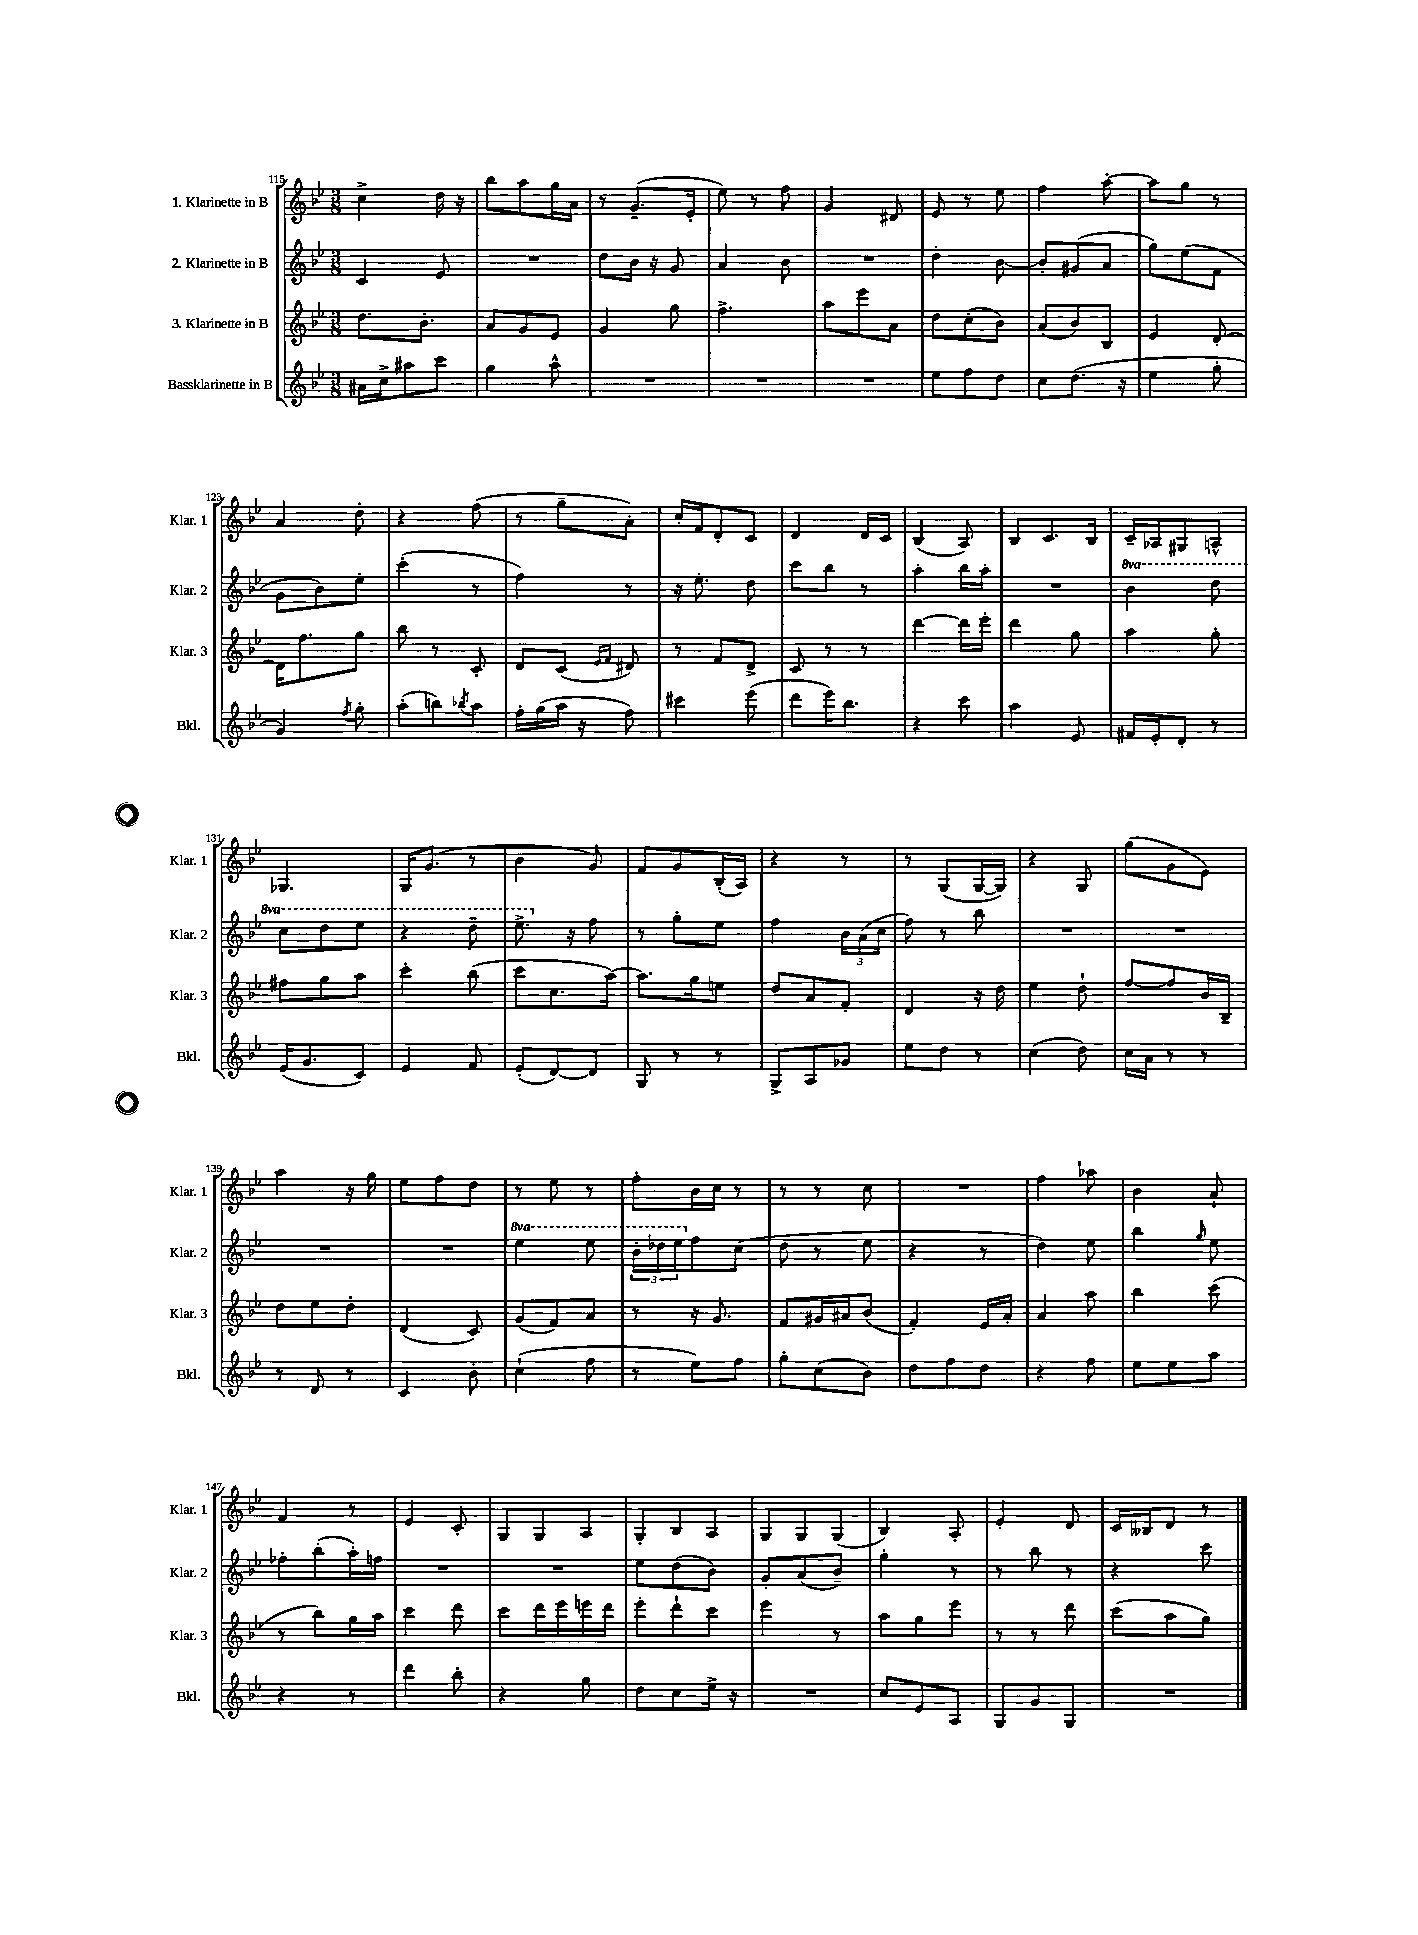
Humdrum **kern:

**kern	**kern	**kern	**kern
*staff4	*staff3	*staff2	*staff1
*clefG2	*clefG2	*clefG2	*clefG2
*k[b-e-]	*k[b-e-]	*k[b-e-]	*k[b-e-]
*M3/8	*M3/8	*M3/8	*M3/8
16a#	8.dd	4c	4cc^
16cc^	.	.	.
8aa#	.	.	.
.	8.b-'	.	.
8ccc	.	8e-	16dd
.	.	.	16r
=	=	=	=
4gg	8a	4.r	8bb-
.	8g	.	8aa
8aa^^	8e-	.	16gg
.	.	.	16a
=	=	=	=
4.r	4g	8dd	8r
.	.	16b-	(8.g~
.	.	16r	.
.	8gg	8g	.
.	.	.	16e-'
=	=	=	=
4.r	4.ff^	4a	8ee-)
.	.	.	8r
.	.	8b-	8ff
=	=	=	=
4.r	8aa	4.r	4g
.	8eee-	.	.
.	8a	.	8d#
=	=	=	=
8ee-	8dd	4dd'	8e-
8ff	(8cc'	.	8r
8dd	8b-)	[8b-	8ee-
=	=	=	=
8cc	(8a	8b-']	4ff
(8.dd	8b-)	(8g#	.
.	8B-	8a	[8aa'
16r	.	.	.
=	=	=	=
4ee-	4e-	8gg)	8aa]
.	.	(8ee-	8gg
8gg'	[8d'	8f	8r
=	=	=	=
4g)	16d]	8g	4a
.	8.ff	.	.
.	.	8b-)	.
8qff	.	.	.
8gg'	8gg	8ee-'	8dd'
=	=	=	=
(8aa'	8bb-	(4ccc'	4r
8bb)	8r	.	.
8qbb-	.	.	.
8aa	8c'	8r	(8ff
=	=	=	=
16ff'	8d	4ff)	8r
(16gg	.	.	.
16aa	(8c	.	8gg~
16r	.	.	.
.	16qqe-	.	.
.	16qqf	.	.
8ff)	8d#)	8r	8a')
=	=	=	=
4ccc#	8r	16r	16cc'
.	.	8.ee-'	16f
.	8f	.	8d'
(8eee-	8d^	8dd	8c
=	=	=	=
8ddd	8c	8ccc	4d
16eee-)	8r	8bb-	.
8.bb-	.	.	.
.	8r	8r	16d
.	.	.	16c
=	=	=	=
4r	[4ddd	4aa'	(4B-
8ccc	16ddd]	16bb-	8A)
.	16eee-'	16aa'	.
=	=	=	=
4aa	4ddd	4.r	8B-
.	.	.	8.c
8e-	8gg	.	.
.	.	.	16B-
=	=	=	=
16f#	4aa	4bb-	16c~
16e-'	.	.	16A-
8d'	.	.	8G#
8r	8gg'	8ddd	8A^^
=	=	=	=
(16e-	8ff#	8ccc	4.G-
8.g	.	.	.
.	8gg	8ddd	.
8c)	8aa	8eee-	.
=	=	=	=
4e-	4ccc'	4r	16G
.	.	.	(8.g
8f	(8bb-	8ddd~	8r
=	=	=	=
(8e-'	8ccc	8.eee-^	4b-
[8d)	8.cc	.	.
.	.	16r	.
8d]	.	8ff	8g)
.	[16aa)	.	.
=	=	=	=
8G	8.aa]	8r	8f
8r	.	8gg'	8g
.	16gg	.	.
8r	8ee	8ee-	(16B-'
.	.	.	16A)
=	=	=	=
8G^	8dd	4ff	4r
8A	8a	.	.
8g-	8f'	24b-	8r
.	.	(24a	.
.	.	24cc	.
=	=	=	=
8ee-	4d	8ff)	8r
8dd	.	8r	(8G
8r	16r	8bb-	[16G
.	16dd	.	16G])
=	=	=	=
(4cc	4ee-	4.r	4r
8dd)	8dd`	.	8G
=	=	=	=
16cc	[8ff	4.r	(8gg
16a	.	.	.
8r	8ff]	.	8g
8r	16b-	.	8e-)
.	16B-~	.	.
=	=	=	=
8r	8dd	4.r	4aa
8d	8ee-	.	.
8r	8dd'	.	16r
.	.	.	16gg
=	=	=	=
4c	(4d	4.r	8ee-
.	.	.	8ff
8b-'	8c)	.	8dd
=	=	=	=
(4cc`	(8g	4eee-	8r
.	8f)	.	8ee-
8ff	8a	8eee-	8r
=	=	=	=
8r	8r	24bb-'	8ff'
.	.	24ddd-	.
.	.	24eee-	.
8ee-)	16r	8ff	16b-
.	8.g	.	16cc
8ff	.	(8cc	8r
=	=	=	=
8gg'	8f	8dd	8r
(8cc	16g#	8r	8r
.	16a#	.	.
8b-)	(8b-	8ee-	8cc
=	=	=	=
8dd	4f')	4r	4.r
8ff	.	.	.
8dd	16e-	8r	.
.	16a'	.	.
=	=	=	=
4r	4a	4dd)	4ff
8ff	8aa	8ee-	8aa-
=	=	=	=
8ee-	4bb-	4bb-	4b-
8ee-	.	.	.
.	.	16qqgg	.
8aa	(8ccc	8ee-	8a`
=	=	=	=
4r	8r	8ff-'	4f
.	8bb-)	(8bb-'	.
8r	16gg	16aa')	8r
.	16aa	16ff	.
=	=	=	=
4ddd	4ccc	4.r	4e-
8bb-'	8ddd	.	8c'
=	=	=	=
4r	8ccc	4.r	8G
.	16ddd	.	8G
.	16eee-	.	.
8gg	16eee	.	8A
.	16ddd	.	.
=	=	=	=
8dd	8eee-'	8ee-	8G'
8cc	8ddd`	(8dd	8B-
16ee-^	8ccc	8b-)	8A
16r	.	.	.
=	=	=	=
4.r	4eee-	8g'	8G
.	.	(8a	8G
.	8r	8b-~)	(8G
=	=	=	=
8cc	8aa	4gg'	4B-)
8e-	8gg	.	.
8A	8eee-	8r	8A'
=	=	=	=
8G	8r	8r	4e-'
8g	8r	8bb-	.
8G	8ddd	8r	8d
=	=	=	=
4.r	(8ccc	4r	16c
.	.	.	16B--
.	8aa	.	8d
.	8gg)	8ccc	8r
==	==	==	==
*-	*-	*-	*-
